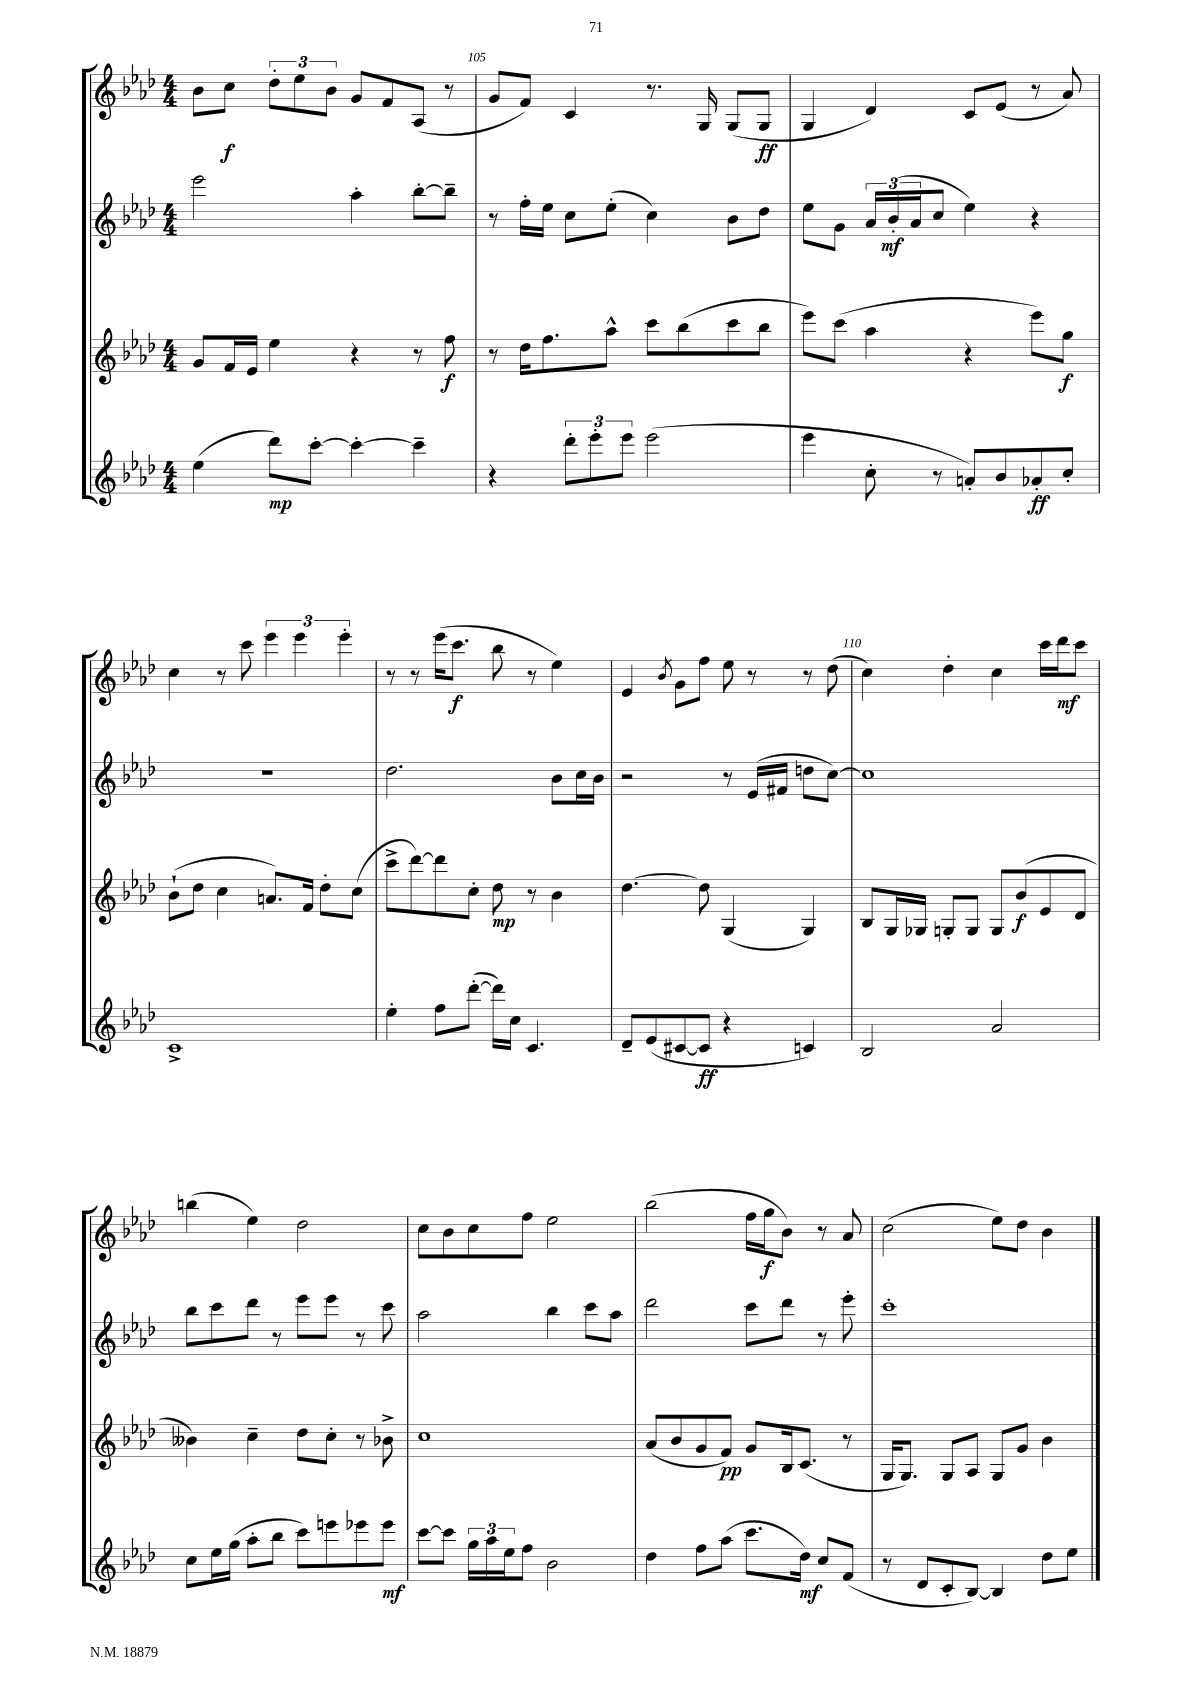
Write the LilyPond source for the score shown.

<<
\new StaffGroup <<
\new Staff = "s0" {
    \clef treble \key aes \major \numericTimeSignature \time 4/4
    bes'8 c''8\f \tuplet 3/2 { des''8-. ees''8 bes'8 } g'8 f'8 aes8( r8 |
    g'8 f'8) c'4 r8. g16 g8( g8\ff |
    g4 des'4) c'8 ees'8( r8 aes'8) |
    c''4 r8 c'''8 \tuplet 3/2 { ees'''4 ees'''4 ees'''4-. } |
    r8 r8 ees'''16( c'''8.\f bes''8 r8 ees''4) |
    ees'4 \acciaccatura { bes'8 } g'8 f''8 ees''8 r8 r8 des''8( |
    c''4) des''4-. c''4 c'''16 des'''16\mf c'''8 |
    b''4( ees''4) des''2 |
    c''8 bes'8 c''8 f''8 ees''2 |
    bes''2( f''16 g''16\f bes'8) r8 aes'8 |
    c''2( ees''8) des''8 bes'4 \bar "|." |
}
\new Staff = "s1" {
    \clef treble \key aes \major \numericTimeSignature \time 4/4
    ees'''2 aes''4-. bes''8~-. bes''8-- |
    r8 f''16-. ees''16 c''8 ees''8-.( c''4) bes'8 des''8 |
    ees''8 g'8 \tuplet 3/2 { aes'16 bes'16-.\mf( aes'16 } c''8 ees''4) r4 |
    R1 |
    des''2. bes'8 c''16 bes'16 |
    r2 r8 ees'16( fis'16 d''8 c''8~) |
    c''1 |
    bes''8 c'''8 des'''8 r8 ees'''8 ees'''8 r8 c'''8 |
    aes''2 bes''4 c'''8 aes''8 |
    des'''2 c'''8 des'''8 r8 ees'''8-. |
    c'''1-. \bar "|." |
}
\new Staff = "s2" {
    \clef treble \key aes \major \numericTimeSignature \time 4/4
    g'8 f'16 ees'16 ees''4 r4 r8 f''8\f |
    r8 des''16 f''8. aes''8-^ c'''8 bes''8( c'''8 bes''8 |
    ees'''8) c'''8( aes''4 r4 ees'''8) g''8\f |
    bes'8-!( des''8 c''4 a'8.) f'16 des''8-. c''8( |
    c'''8-> des'''8~) des'''8 c''8-. des''8\mp r8 bes'4 |
    des''4.~ des''8 g4( g4) |
    bes8 g16 ges16 g8-. g8 g8 bes'8\f( ees'8 des'8 |
    beses'4) c''4-- des''8 c''8-. r8 bes'8-> |
    c''1 |
    aes'8( bes'8 g'8 f'8\pp) g'8 bes16 c'8.( r8 |
    g16 g8.) g8 aes8 g8 g'8 bes'4 \bar "|." |
}
\new Staff = "s3" {
    \clef treble \key aes \major \numericTimeSignature \time 4/4
    ees''4( des'''8\mp) c'''8~-. c'''4~-. c'''4-- |
    r4 \tuplet 3/2 { des'''8-. ees'''8-. ees'''8 } ees'''2( |
    ees'''4 c''8-. r8 a'8-.) bes'8 aes'8-.\ff c''8-. |
    c'1-> |
    ees''4-. f''8 des'''8~-.( des'''16) c''16 c'4. |
    des'8-- ees'8( cis'8~ cis'8\ff r4 c'4) |
    bes2 aes'2 |
    c''8 ees''16 g''16( aes''8-. bes''8 c'''8) e'''8 ees'''8 ees'''8\mf |
    c'''8~ c'''8 \tuplet 3/2 { g''16 aes''16 ees''16 } f''8 bes'2 |
    des''4 f''8 aes''8( c'''8. des''16\mf) c''8 f'8( |
    r8 des'8 c'8-. bes8~) bes4 des''8 ees''8 \bar "|." |
}
>>
>>
\layout { \context { \Score currentBarNumber = #104 \override BarNumber.break-visibility = ##(#f #t #t) barNumberVisibility = #(every-nth-bar-number-visible 5) } }
